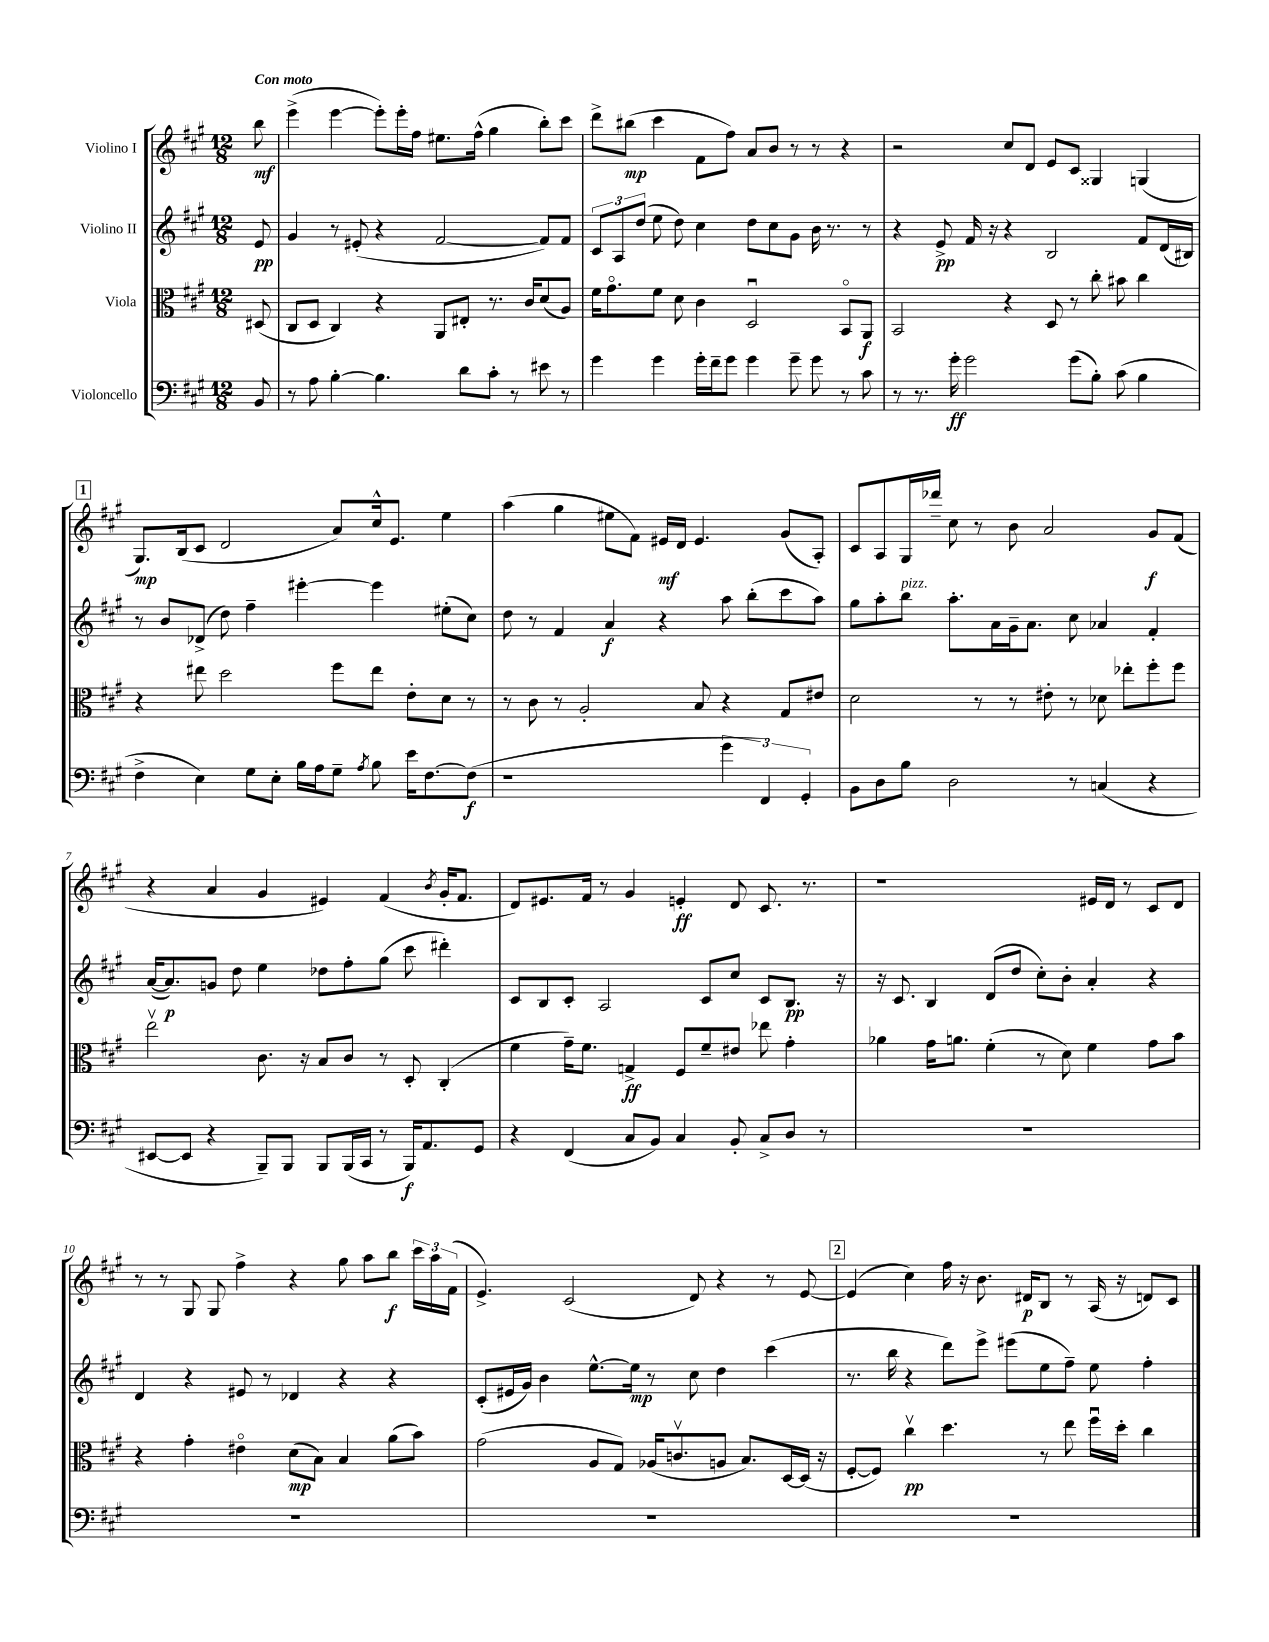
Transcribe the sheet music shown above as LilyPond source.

<<
\new StaffGroup <<
\new Staff = "s0" \with { instrumentName = "Violino I" } {
    \clef treble \key a \major \numericTimeSignature \time 12/8 \partial 8 \tempo "Con moto"
    \autoBeamOff b''8\mf |
    e'''4->( e'''4~ e'''8[-.) e'''16-. fis''16] eis''8.[ fis''16]-^( gis''4 b''8[-.) cis'''8] |
    d'''8[-> bis''8]\mp( cis'''4 fis'8[ fis''8]) a'8[ b'8] r8 r8 r4 |
    r2 cis''8[ d'8] e'8[ cis'8] gisis4 g4( |
    \mark \markup { \box "1" } gis8.[\mp) b16( cis'8] d'2 a'8[) cis''16-^ e'8.] e''4 |
    a''4( gis''4 eis''8[ fis'8]) eis'16[\mf d'16] eis'4. gis'8[( a8]-.) |
    cis'8[ a8 gis16 des'''16]-- cis''8 r8 b'8 a'2 gis'8[\f fis'8]( |
    r4 a'4 gis'4 eis'4) fis'4( \acciaccatura { b'8 } gis'16[-. fis'8.] |
    d'8[) eis'8. fis'16] r8 gis'4 e'4-.\ff d'8 cis'8. r8. |
    r1 eis'16[ d'16] r8 cis'8[ d'8] |
    r8 r8 gis8 gis8 fis''4-> r4 gis''8 a''8[ b''8]\f \tuplet 3/2 { cis'''16[ a''16 fis'16]( } |
    e'4.->) cis'2( d'8) r4 r8 e'8~ |
    \mark \markup { \box "2" } e'4( cis''4) fis''16 r16 b'8. dis'16[\p b8] r8 a16( r16 d'8[) cis'8] \bar "|." |
}
\new Staff = "s1" \with { instrumentName = "Violino II" } {
    \clef treble \key a \major \numericTimeSignature \time 12/8 \partial 8
    \autoBeamOff e'8\pp |
    gis'4 r8 eis'8-.( r4 fis'2~ fis'8[) fis'8] |
    \tuplet 3/2 { cis'8[ a8 d''8]( } e''8 d''8) cis''4 d''8[ cis''8 gis'8] b'16 r8. r8 |
    r4 e'8->\pp fis'16 r16 r4 b2 fis'8[ d'16( bis16]) |
    \mark \markup { \box "1" } r8 b'8[ des'8]->( d''8) fis''4-- eis'''4~-. eis'''4 eis''8[-.( cis''8]) |
    d''8 r8 fis'4 a'4\f r4 a''8 b''8[-.( cis'''8 a''8]) |
    gis''8[ a''8-. b''8]^\markup { \italic "pizz." } a''8.[-. a'16 gis'16-- a'8.] cis''8 aes'4 fis'4-. |
    a'16[~( a'8.\p) g'8] d''8 e''4 des''8[ fis''8-. gis''8]( cis'''8 dis'''4-.) |
    cis'8[ b8 cis'8]-. a2 cis'8[ cis''8] cis'8[ b8.]\pp r16 |
    r16 cis'8. b4 d'8[( d''8] cis''8[-.) b'8]-. a'4-. r4 |
    d'4 r4 eis'8 r8 des'4 r4 r4 |
    cis'8[-.( eis'16 gis'16]) b'4 e''8.[~-^ e''16]\mp r8 cis''8 d''4 cis'''4( |
    \mark \markup { \box "2" } r8. b''16 r4 d'''8[) e'''8]-> eis'''8[( e''8 fis''8]--) e''8 fis''4-. \bar "|." |
}
\new Staff = "s2" \with { instrumentName = "Viola" } {
    \clef alto \key a \major \numericTimeSignature \time 12/8 \partial 8
    \autoBeamOff dis8( |
    cis8[ d8] cis4) r4 a,8[ eis8]-. r8. cis'16[ d'8( a8]) |
    fis'16[ gis'8.\flageolet fis'8] d'8 cis'4 d2\downbow b,8[\flageolet a,8]\f |
    b,2 r4 d8 r8 cis''8-. bis'8 cis''4 |
    \mark \markup { \box "1" } r4 eis''8 d''2 fis''8[ eis''8] e'8[-. d'8] r8 |
    r8 cis'8 r8 a2-. b8 r4 gis8[ eis'8] |
    d'2 r8 r8 eis'8-. r8 des'8 ees''8[-. fis''8-. fis''8] |
    e''2\upbow cis'8. r16 b8[ cis'8] r8 d8-. cis4-.( |
    fis'4 gis'16[--) fis'8.] g4->\ff fis8[ fis'8-- eis'8] ees''8 gis'4-. |
    aes'4 gis'16[ a'8.] fis'4-.( r8 d'8) fis'4 gis'8[ b'8] |
    r4 gis'4-. eis'4\flageolet d'8[\mp( b8]) b4 a'8[( b'8]) |
    gis'2( a8[ gis8]) aes16[( c'8.\upbow a8] b8.[) d16~ d16]( r16 |
    \mark \markup { \box "2" } fis8[~-. fis8]) cis''4\upbow\pp d''4. r8 e''8 fis''16[\downbow d''16]-. cis''4 \bar "|." |
}
\new Staff = "s3" \with { instrumentName = "Violoncello" } {
    \clef bass \key a \major \numericTimeSignature \time 12/8 \partial 8
    \autoBeamOff b,8 |
    r8 a8 b4~-. b4. d'8[ cis'8]-. r8 eis'8 r8 |
    gis'4 gis'4 gis'16[-. fis'16-- gis'8] gis'4 gis'8-- gis'8 r8 cis'8 |
    r8 r8. gis'16-.\ff gis'2 gis'8[( b8]-.) cis'8( b4 |
    \mark \markup { \box "1" } fis4-> e4) gis8[ e8]-. b16[ a16 gis8]-- \acciaccatura { a8 } b8 e'16[ fis8.~ fis8]\f( |
    r1 \tuplet 3/2 { gis'4 fis,4) gis,4-. } |
    b,8[ d8 b8] d2 r8 c4( r4 |
    eis,8[~ eis,8] r4 b,,8[--) b,,8] b,,8[ b,,16( cis,16] r8 b,,16[\f) a,8. gis,8] |
    r4 fis,4( cis8[ b,8]) cis4 b,8-. cis8[-> d8] r8 |
    R1. |
    R1. |
    R1. |
    \mark \markup { \box "2" } R1. \bar "|." |
}
>>
>>
